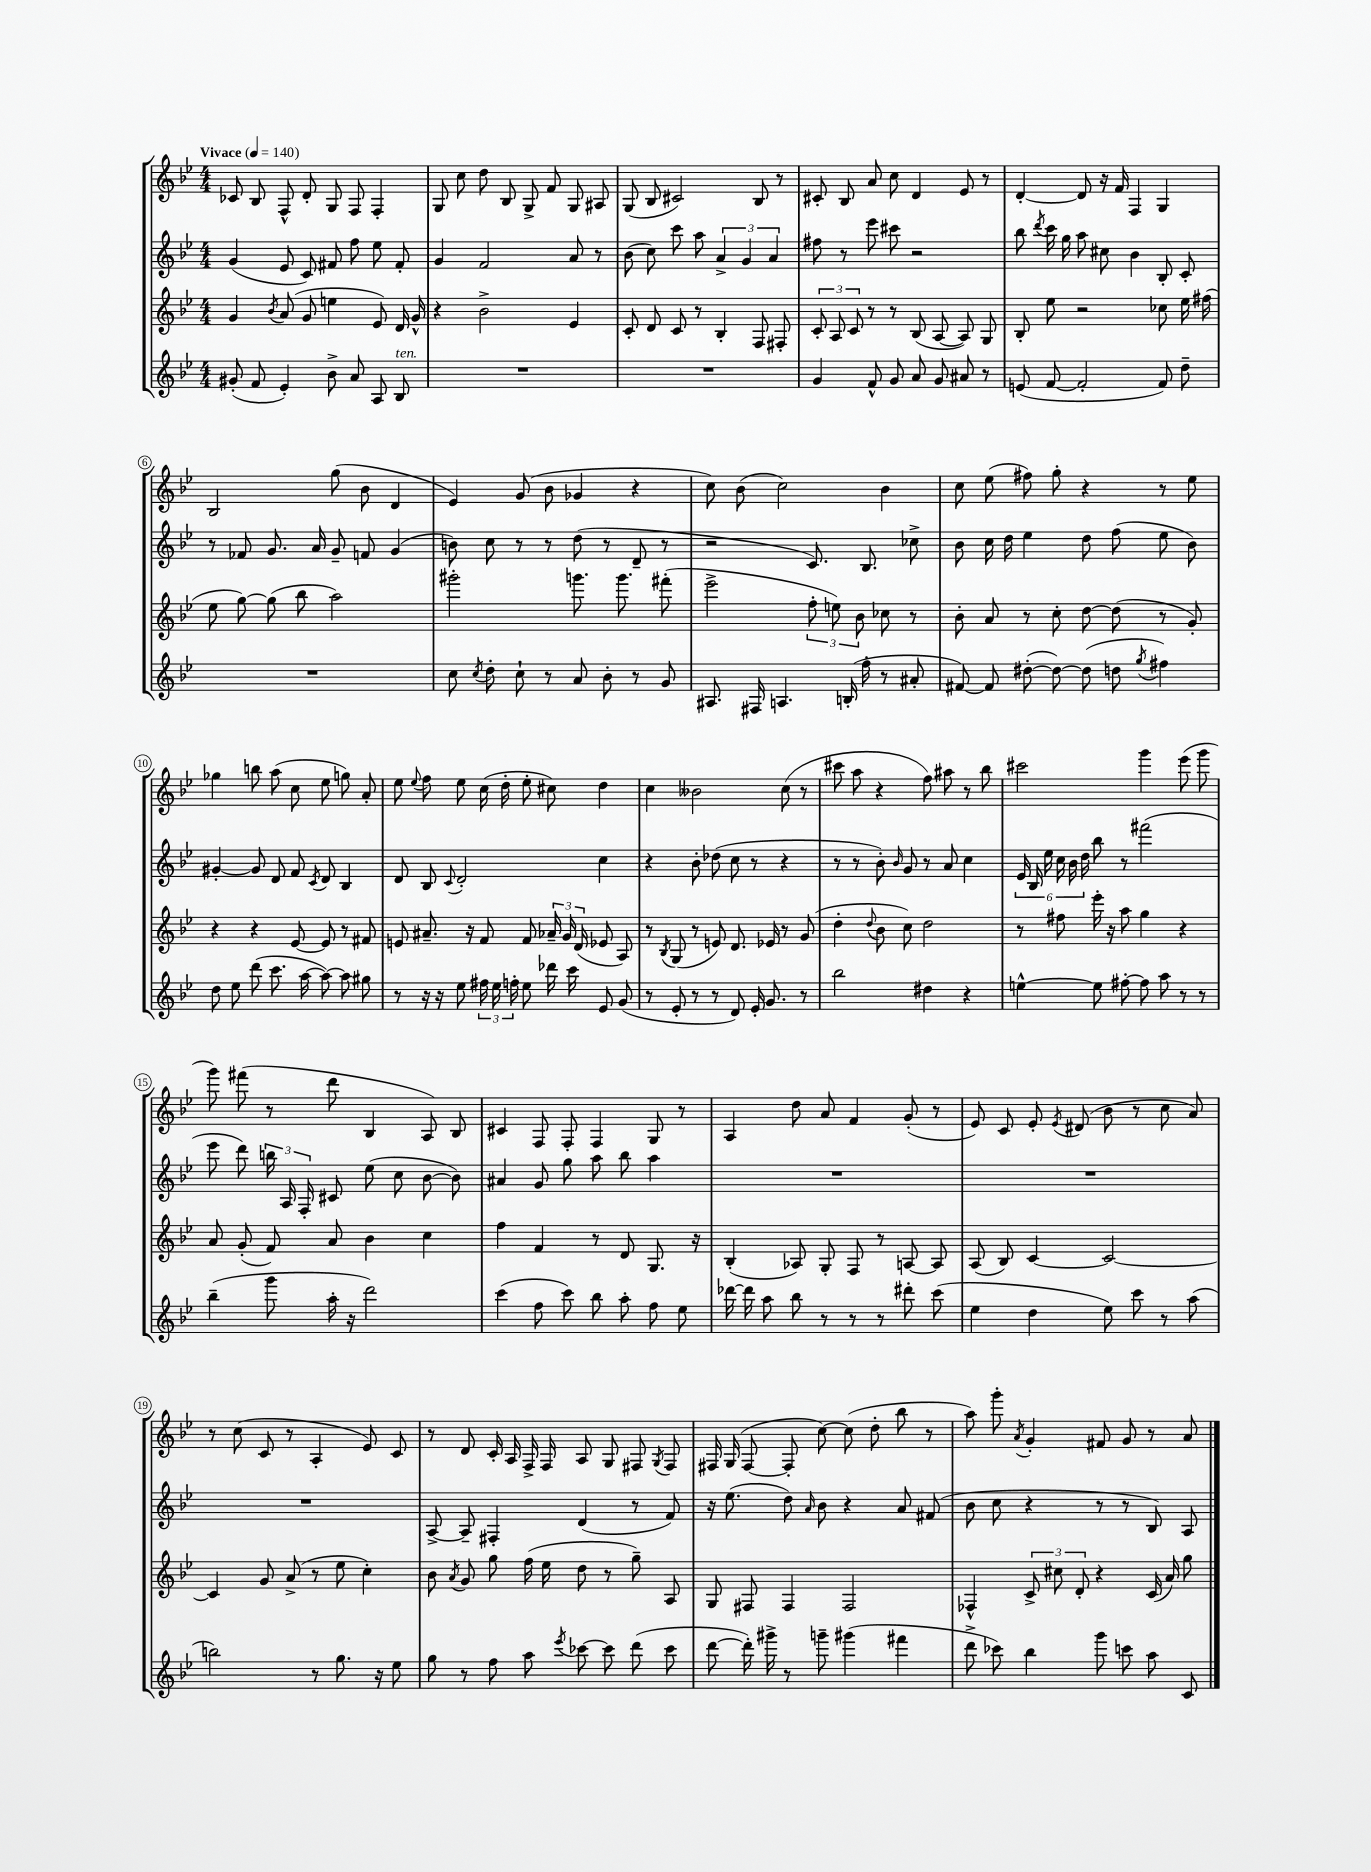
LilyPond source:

<<
\new StaffGroup <<
\new Staff = "s0" {
    \clef treble \key bes \major \numericTimeSignature \time 4/4 \tempo "Vivace" 4 = 140
    \autoBeamOff ces'8 bes8 f8-^ d'8-. g8 f8 f4-. |
    g8 c''8 d''8 bes8 g8-> f'8 g8 ais8 |
    g8( bes8 cis'2) bes8 r8 |
    cis'8-. bes8 a'8 c''8 d'4 ees'8 r8 |
    d'4~-. d'8 r16 f'16 f4 g4 |
    bes2 g''8( bes'8 d'4 |
    ees'4) g'8( bes'8 ges'4 r4 |
    c''8) bes'8( c''2) bes'4 |
    c''8 ees''8( fis''8) g''8-. r4 r8 ees''8 |
    ges''4 b''8 a''8( c''8 ees''8 g''8) a'8-. |
    ees''8 \appoggiatura { ees''8 } f''8 ees''8 c''16( d''16-. ees''8-. cis''8) d''4 |
    c''4 beses'2 c''8( r8 |
    cis'''8 a''8 r4 f''8) ais''8 r8 bes''8 |
    cis'''2 g'''4 ees'''8( g'''8 |
    g'''8) fis'''8( r8 d'''8 bes4 a8) bes8 |
    cis'4 f8 f8-. f4 g8 r8 |
    a4 d''8 a'8 f'4 g'8-.( r8 |
    ees'8) c'8 ees'8-. \acciaccatura { ees'8 } dis'8( bes'8 r8 c''8 a'8) |
    r8 c''8( c'8 r8 a4-. ees'8) c'8 |
    r8 d'8 c'16-. a16 f16-> f16 a8 g8 fis8 \acciaccatura { g8 } fis8 |
    fis16 g16( fis8~ fis8-. c''8~) c''8( d''8-. bes''8 r8 |
    a''8) g'''8-. \acciaccatura { a'8 } g'4-. fis'8 g'8 r8 a'8 \bar "|." |
}
\new Staff = "s1" {
    \clef treble \key bes \major \numericTimeSignature \time 4/4
    \autoBeamOff g'4( ees'8 c'8) fis'8 f''8 ees''8 fis'8-. |
    g'4 f'2 a'8 r8 |
    bes'8( c''8) c'''8 a''8 \tuplet 3/2 { a'4-> g'4 a'4 } |
    fis''8 r8 ees'''8 cis'''8 r2 |
    bes''8 \acciaccatura { d'''8 } c'''16 g''16 a''8 cis''8 bes'4 bes8-. c'8-. |
    r8 fes'8 g'8. a'16 g'8-- f'8 g'4( |
    b'8) c''8 r8 r8 d''8( r8 d'8-- r8 |
    r2 c'8.) bes8. ces''8-> |
    bes'8 c''16 d''16 ees''4 d''8 f''8( ees''8 bes'8) |
    gis'4~-. gis'8 d'8 f'8 \acciaccatura { c'8 } d'8 bes4 |
    d'8 bes8 \appoggiatura { c'8 } d'2-. c''4 |
    r4 bes'8-. des''8( c''8 r8 r4 |
    r8 r8 bes'8-.) \grace { bes'16 } g'8 r8 a'8 c''4 |
    \tuplet 6/4 { ees'16 bes16 ees''16 c''16 bes'16 d''16 } bes''8 r8 fis'''2( |
    ees'''8 d'''8) \tuplet 3/2 { b''16 a16 f16-. } cis'8 ees''8( c''8 bes'8~ bes'8) |
    ais'4 g'8 g''8 a''8 bes''8 a''4 |
    R1 |
    R1 |
    R1 |
    a8~-> a8-- fis4-. d'4( r8 f'8) |
    r16 ees''8.( d''8) \grace { a'16 } bes'8 r4 a'8 fis'8( |
    bes'8 c''8 r4 r8 r8 bes8) a8 \bar "|." |
}
\new Staff = "s2" {
    \clef treble \key bes \major \numericTimeSignature \time 4/4
    \autoBeamOff g'4 \acciaccatura { bes'8 } a'8( g'8 e''4 ees'8) d'16 g'16-^ |
    r4 bes'2-> ees'4 |
    c'8-. d'8 c'8 r8 bes4-. f8 fis8-. |
    \tuplet 3/2 { c'8-. a8 c'8 } r8 r8 bes8( a8~ a8) g8 |
    bes8-. ees''8 r2 ces''8 ees''16 fis''16( |
    ees''8 g''8~) g''8( bes''8 a''2) |
    gis'''2-. g'''8. g'''8. fis'''8-.( |
    ees'''2-> \tuplet 3/2 { f''8-. e''8) bes'8 } ces''8 r8 |
    bes'8-. a'8 r8 c''8-. d''8~ d''8( r8 g'8-.) |
    r4 r4 ees'8~ ees'8 r8 fis'8 |
    e'8 ais'8.-- r16 f'8 f'8 \tuplet 3/2 { aes'16-- g'16 d'16( } ees'8 a8) |
    r8 \acciaccatura { bes8 } g8( r8 e'8) d'8. ees'16 r8 g'8( |
    d''4-. \appoggiatura { d''8 } bes'8 c''8) d''2 |
    r8 fis''8 ees'''16-. r16 a''8 g''4 r4 |
    a'8 g'8-.( f'8) a'8 bes'4 c''4 |
    f''4 f'4 r8 d'8 g8. r16 |
    bes4-.( aes8) g8-. f8 r8 a8~ a8 |
    a8( bes8) c'4~ c'2~ |
    c'4 g'8 a'8->( r8 ees''8 c''4-.) |
    bes'8 \acciaccatura { a'8 } g'8 g''8 f''16( ees''16 d''8 r8 g''8--) a8 |
    g8 fis8 fis4 fis2 |
    fes4-^ \tuplet 3/2 { c'8-> cis''8 d'8-. } r4 c'16( a'16) g''8 \bar "|." |
}
\new Staff = "s3" {
    \clef treble \key bes \major \numericTimeSignature \time 4/4
    \autoBeamOff gis'8-.( f'8 ees'4-.) bes'8-> a'8 a8 bes8^\markup { \italic "ten." } |
    R1 |
    R1 |
    g'4 f'8-^ g'8 a'8 g'8 ais'8 r8 |
    e'8( f'8~ f'2-. f'8) d''8-- |
    R1 |
    c''8 \acciaccatura { c''8 } d''8-. c''8-! r8 a'8 bes'8-. r8 g'8 |
    ais8. fis16 a4. b16-.( f''16-. r8 ais'8-. |
    fis'8~) fis'8 dis''8~-.( dis''8~) dis''8( d''8 \acciaccatura { g''8 } fis''4) |
    d''8 ees''8 d'''8( c'''8. a''16~ a''8~) a''8 gis''8 |
    r8 r16 r16 ees''8 \tuplet 3/2 { fis''16 ees''16 f''16-. } ees''8 des'''16 c'''16 ees'8 g'8( |
    r8 ees'8-. r8 r8 d'8) ees'16-. g'8. r8 |
    bes''2 dis''4 r4 |
    e''4~-^ e''8 fis''8~-. fis''8 a''8 r8 r8 |
    bes''4--( g'''8 a''16-. r16 d'''2) |
    c'''4( f''8 c'''8) bes''8 a''8-. f''8 ees''8 |
    des'''16~ des'''16 a''8 bes''8 r8 r8 r8 dis'''8-. c'''8( |
    ees''4 d''4 ees''8) c'''8 r8 a''8( |
    b''2) r8 g''8. r16 ees''8 |
    g''8 r8 f''8 a''8 \acciaccatura { ees'''8 } ces'''8~ ces'''8 d'''8( ces'''8 |
    d'''8~ d'''16-.) gis'''16-> r8 g'''8-- gis'''4( fis'''4 |
    d'''8-> ces'''8) bes''4 g'''8 c'''8 a''8 c'8 \bar "|." |
}
>>
>>
\layout { \context { \Score \override BarNumber.stencil = #(make-stencil-circler 0.1 0.3 ly:text-interface::print) } }
